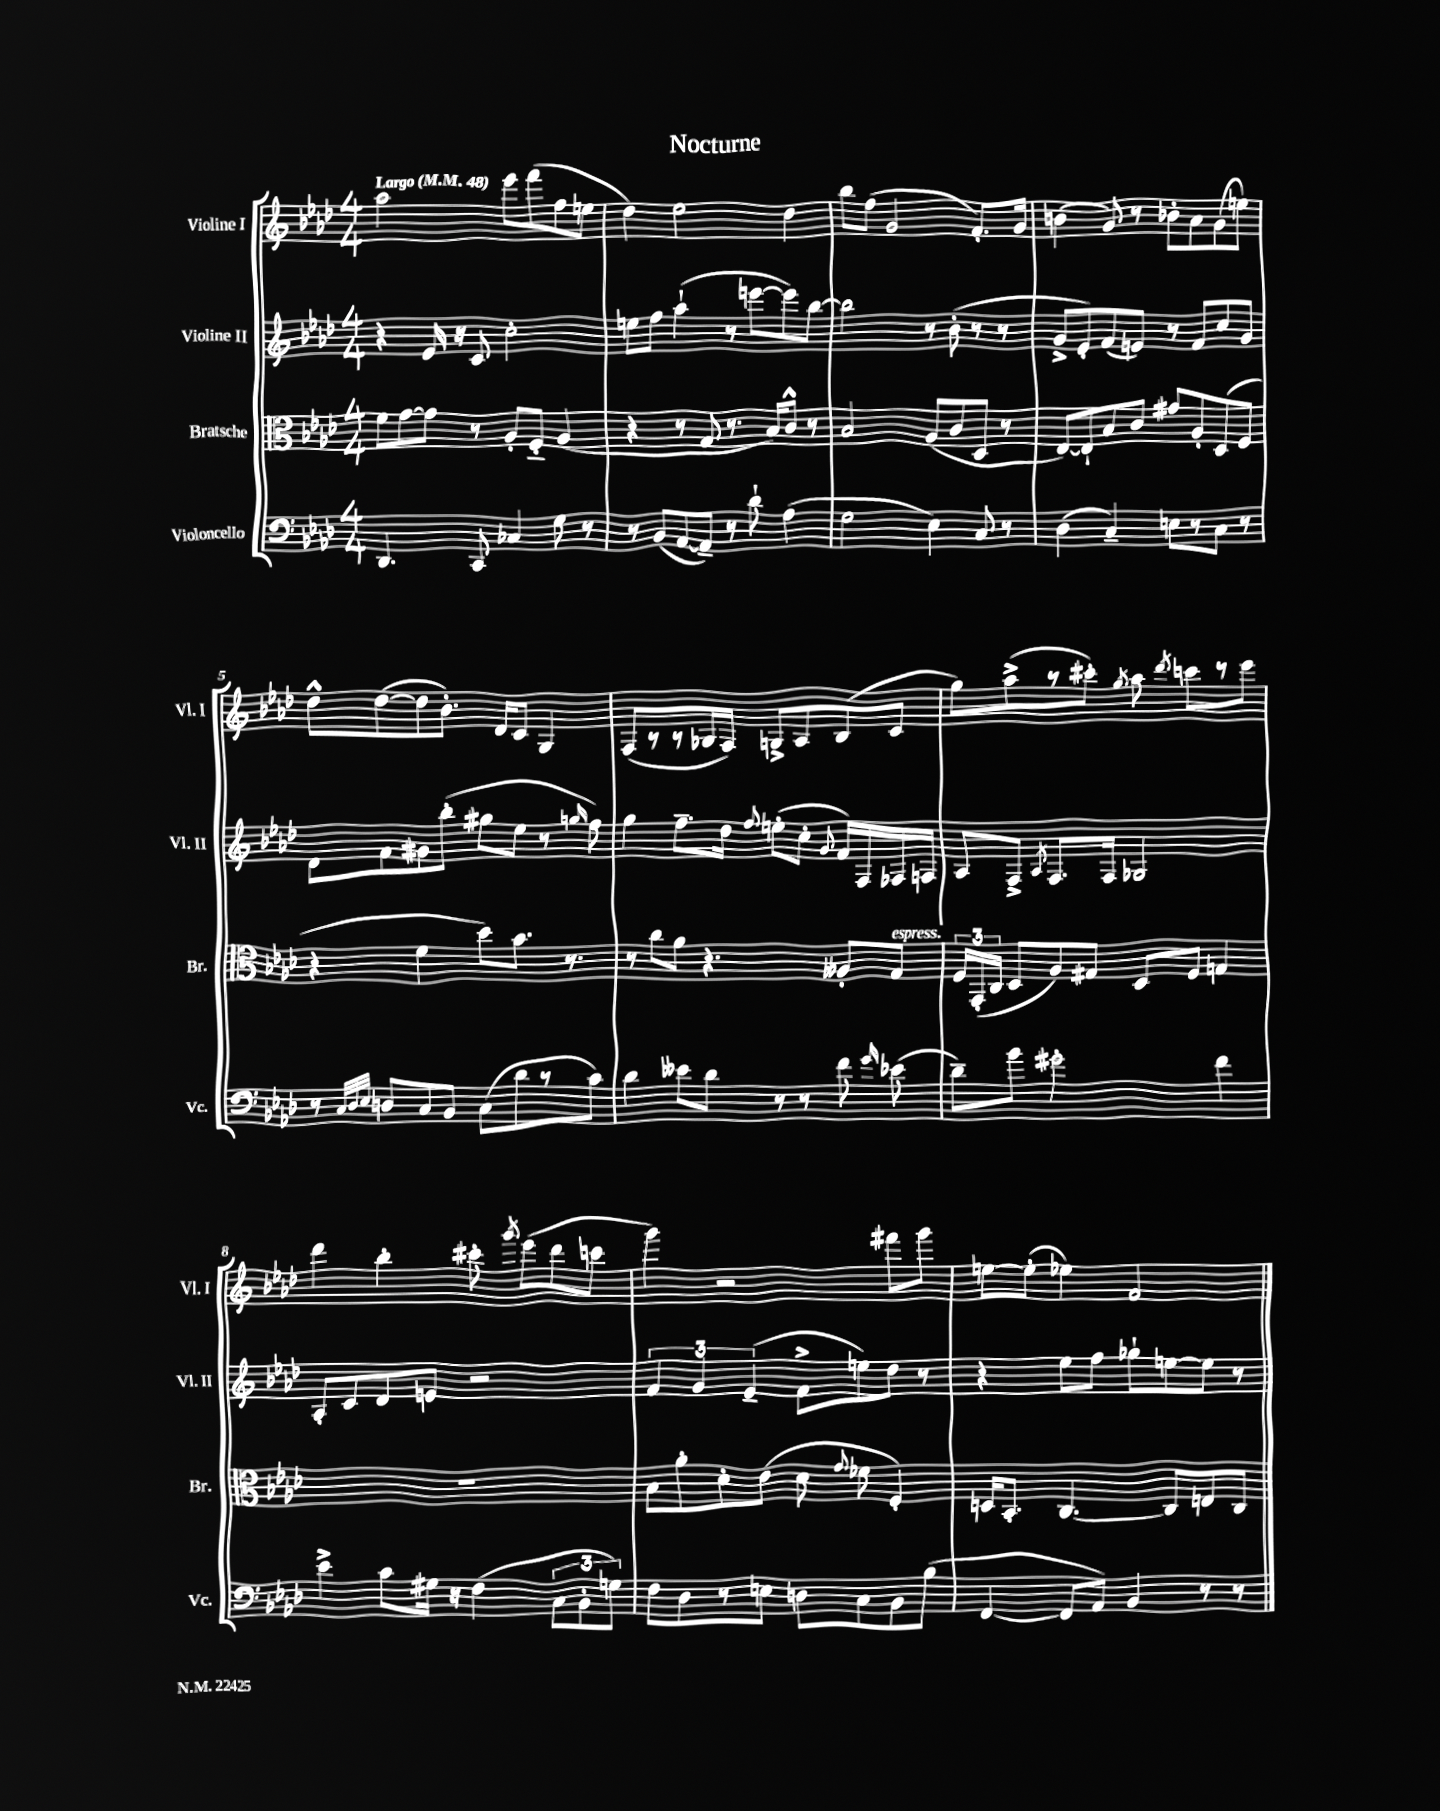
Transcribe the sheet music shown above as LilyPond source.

\header { title = "Nocturne" }
<<
\new StaffGroup <<
\new Staff = "s0" \with { instrumentName = "Violine I" shortInstrumentName = "Vl. I" } {
    \clef treble \key aes \major \numericTimeSignature \time 4/4 \tempo "Largo" 4 = 48
    \autoBeamOff aes''2 ees'''8[ f'''8( f''8 e''8] |
    des''4) ees''2 des''4 |
    bes''8[ f''8]( g'2 f'8.[-.) g'16] |
    b'4( g'8) r8 bes'8[-. aes'8 g'8( e''8]) |
    des''8[-^ des''8~( des''8 bes'8.]-.) des'16[ c'8] g4 |
    f8[( r8 r8 ges16 f16]) g8[-> aes8 bes8( c'8] |
    g''8[) aes''8->( r8 cis'''8]-.) \acciaccatura { g''8 } aes''8 \acciaccatura { des'''8 } c'''8[ r8 ees'''8] |
    des'''4 bes''4-. cis'''8-. \acciaccatura { g'''8 } ees'''8[( des'''8 c'''8] |
    g'''4) r2 fis'''8[ g'''8] |
    e''8[~ e''8]-.( ees''4) f'2 \bar "|." |
}
\new Staff = "s1" \with { instrumentName = "Violine II" shortInstrumentName = "Vl. II" } {
    \clef treble \key aes \major \numericTimeSignature \time 4/4
    \autoBeamOff r4 ees'16 r16 c'8 c''2-. |
    e''8[ f''8] aes''4-!( r8 e'''8[~ e'''8) bes''8]~ |
    bes''2 r8 bes'8-.( r8 r8 |
    g'8[-> ees'8-.) f'8( e'8]) r8 f'8[ c''8 g'8] |
    des'8[ f'8 gis'8 bes''8]-.( gis''8[ ees''8] r8 \grace { g''16 } f''8) |
    g''4 f''8.[-- des''16] \appoggiatura { f''8 } e''8[-.( c''8]-. \appoggiatura { g'8 } f'16[) f16 fes16 f16] |
    aes8[ f8]-> \acciaccatura { aes8 } f8.[ f16] ges2 |
    aes8[-. c'8 des'8 e'8] r2 |
    \tuplet 3/2 { f'4 g'4 ees'4--( } f'8[-> e''8) des''8] r8 |
    r4 ees''8[ f''8] ges''8[-! e''8~ e''8] r8 \bar "|." |
}
\new Staff = "s2" \with { instrumentName = "Bratsche" shortInstrumentName = "Br." } {
    \clef alto \key aes \major \numericTimeSignature \time 4/4
    \autoBeamOff f'8[ g'8~ g'8] r8 aes8[-. f8]-_ aes4( |
    r4 r8 g8 r8. bes16[) c'8]-^ r8 |
    bes2 aes8[( c'8 des8] r8 |
    ees8[~) ees8-! bes8 c'8] gis'8[ aes8-. des8( f8] |
    r4 f'4 des''8[) bes'8.] r8. |
    r8 c''8[ aes'8] r4. aeses8[-. g8]^\markup { \italic "espress." } |
    \tuplet 3/2 { f16[ g,16-.( c16] } des8[ aes8) gis8] des8[ f8] g4 |
    R1 |
    bes8[ aes'8-. des'8-. ees'8]( des'8 \appoggiatura { g'8 } fes'8 f4-.) |
    d16[ bes,8.]-. c4.~ c8[ e8 c8] \bar "|." |
}
\new Staff = "s3" \with { instrumentName = "Violoncello" shortInstrumentName = "Vc." } {
    \clef bass \key aes \major \numericTimeSignature \time 4/4
    \autoBeamOff des,4. c,8 ces4 g8 r8 |
    r8 bes,8[( aes,8~ aes,8]--) r8 des'8-! aes4( |
    g2 ees4) c8 r8 |
    des4( c4--) e8[ r8 c8] r8 |
    r8 \grace { c32[ des32 ees32] } d8[ c8 bes,8] c8[( des'8 r8 c'8]) |
    des'4 eeses'8[ des'8] r8 r8 f'8 \grace { g'16 } ees'8( |
    des'8[--) bes'8] gis'2-. f'4 |
    ees'4-> c'8[ gis16] r16 f4( \tuplet 3/2 { c8[ bes,8-. g8]) } |
    f8[ des8 r8 e8] d8[ c8 bes,8 bes8]( |
    f,4~ f,8[ aes,8]) bes,4 r8 r8 \bar "|." |
}
>>
>>
